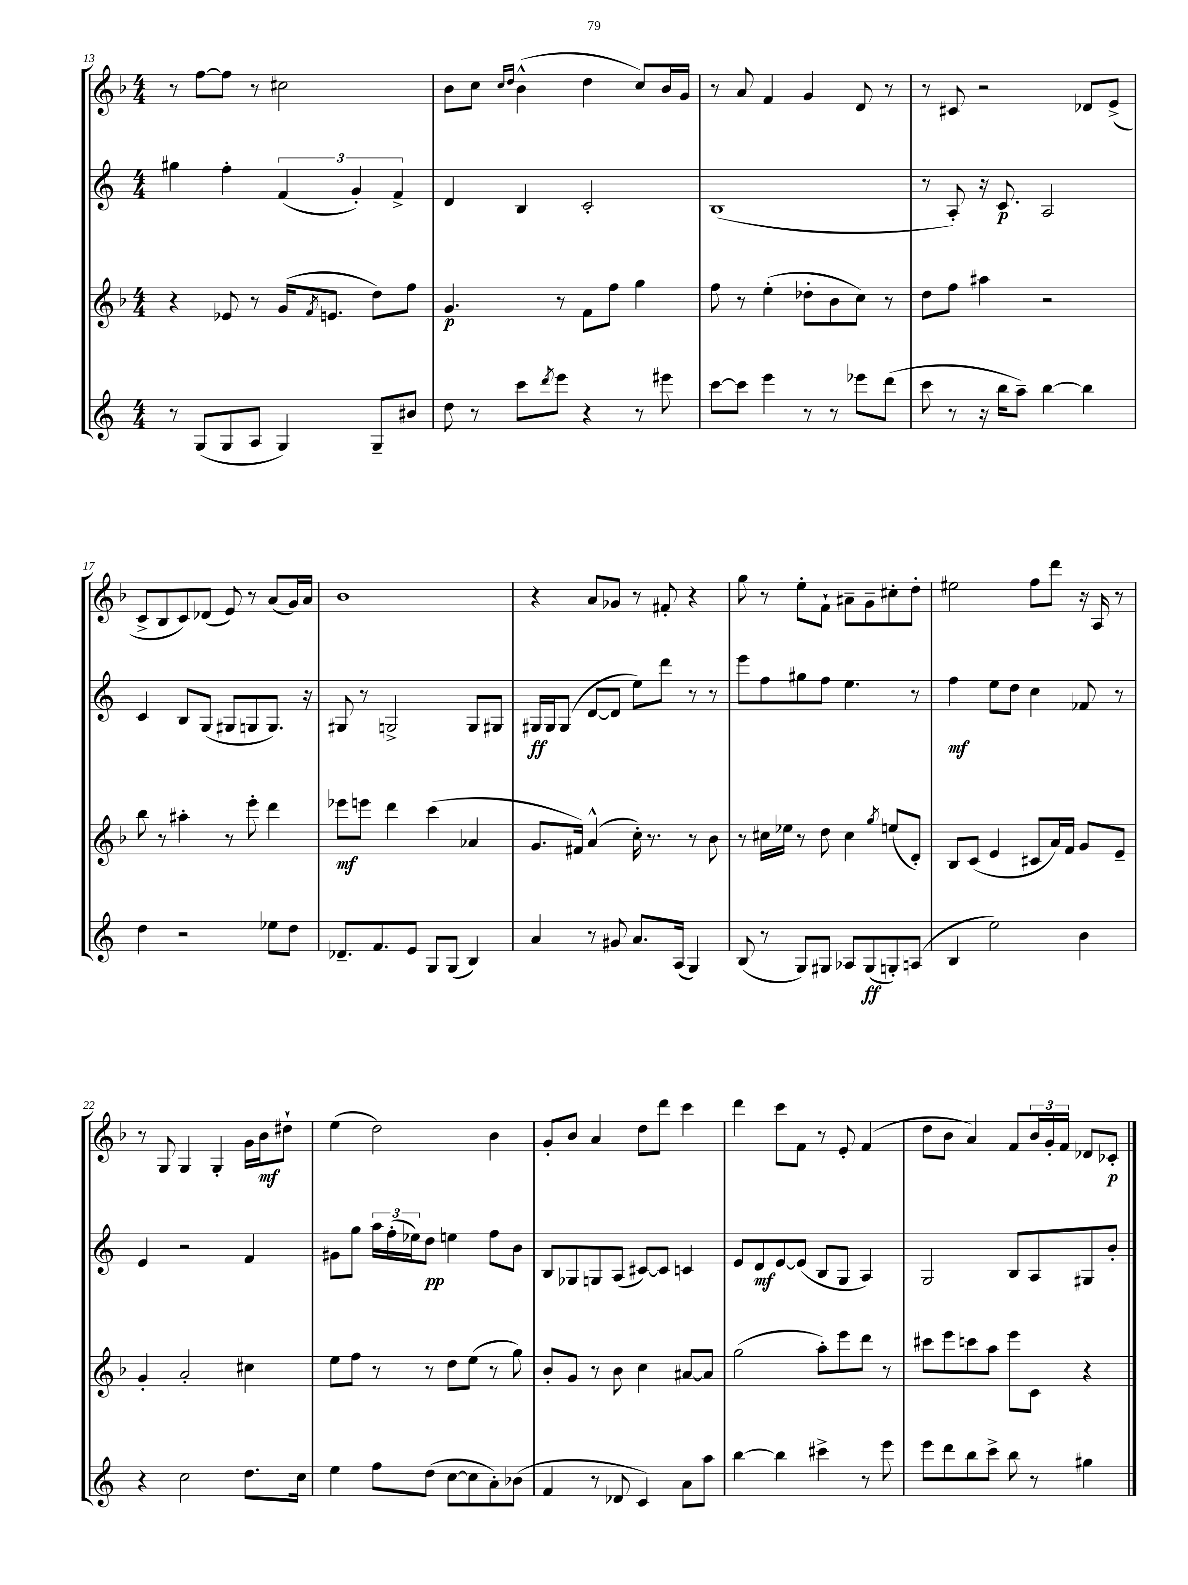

**kern	**kern	**kern	**kern
*staff4	*staff3	*staff2	*staff1
*clefG2	*clefG2	*clefG2	*clefG2
*k[]	*k[b-]	*k[]	*k[b-]
*M4/4	*M4/4	*M4/4	*M4/4
8r	4r	4gg#	8r
(8G	.	.	[8ff
8G	8e-	4ff'	8ff]
8A	8r	.	8r
4G)	(16g	(6f	2cc#
.	8qf	.	.
.	8.e	.	.
.	.	6g')	.
8G~	8dd)	.	.
.	.	6f^	.
8b#	8ff	.	.
=	=	=	=
8dd	4.g	4d	8b-
8r	.	.	8cc
.	.	.	16qqcc
.	.	.	16qqdd
8ccc	.	4B	(4b-^^
8qddd	.	.	.
8eee	8r	.	.
4r	8f	2c'	4dd
.	8ff	.	.
8r	4gg	.	8cc)
8eee#	.	.	16b-
.	.	.	16g
=	=	=	=
[8ccc	8ff	(1B	8r
8ccc]	8r	.	8a
4eee	(4ee'	.	4f
8r	8dd-'	.	4g
8r	8b-	.	.
8eee-	8cc)	.	8d
(8ddd	8r	.	8r
=	=	=	=
8ccc	8dd	8r	8r
8r	8ff	8A')	8c#
16r	4aa#	16r	2r
16bb	.	8.c	.
8aa~)	.	.	.
[4bb	2r	2A	.
4bb]	.	.	8d-
.	.	.	(8e^
=	=	=	=
4dd	8bb-	4c	8c^
.	8r	.	8B-
2r	4aa#'	8B	8c)
.	.	(8G	(8d-
.	8r	8G#	8e)
.	8eee'	8G	8r
8ee-	4ddd	8.G)	(8a
8dd	.	.	16g)
.	.	16r	16a
=	=	=	=
8.d-~	8eee-	8G#	1b-
.	8eee	8r	.
8.f	.	.	.
.	4ddd	2G^	.
8e	.	.	.
8G	(4ccc	.	.
(8G	.	.	.
4B)	4a-	8G	.
.	.	8G#	.
=	=	=	=
4a	8.g	16G#	4r
.	.	16G#	.
.	.	(8G#	.
.	16f#)	.	.
8r	(4a^^	[8d	8a
8g#	.	8d]	8g-
8.a	16cc')	8ee)	8r
.	8.r	.	.
.	.	8ddd	8f#'
(16A	.	.	.
4G)	8r	8r	4r
.	8b-	8r	.
=	=	=	=
(8B	8r	8eee	8gg
8r	16cc#	8ff	8r
.	16ee-	.	.
8G)	8r	8gg#	8ee'
8G#	8dd	8ff	8f`
8A-	4cc#	4.ee	8a#~
(8G#	.	.	8g~
.	8qgg	.	.
8G')	(8ee	.	8cc#'
(8A	8d')	8r	8dd'
=	=	=	=
4B	8B-	4ff	2ee#
.	(8c	.	.
2ee)	4e	8ee	.
.	.	8dd	.
.	8c#	4cc	8ff
.	16a)	.	8ddd
.	16f	.	.
4b	8g	8f-	16r
.	.	.	16A
.	8e~	8r	8r
=	=	=	=
4r	4g'	4e	8r
.	.	.	8G
2cc	2a'	2r	4G
.	.	.	4G'
8.dd	4cc#	4f	16g
.	.	.	16b-
.	.	.	8dd#`
16cc	.	.	.
=	=	=	=
4ee	8ee	8g#	(4ee
.	8ff	8gg	.
8ff	8r	24aa	2dd)
.	.	(24ff'	.
.	.	24ee-)	.
(8dd	8r	8dd	.
[8cc	8dd	4ee	.
8cc]	(8ee	.	.
8a')	8r	8ff	4b-
(8b-	8gg)	8b	.
=	=	=	=
4f	8b-'	8B	8g'
.	8g	8G-	8b-
8r	8r	8G	4a
8d-	8b-	(8A	.
4c)	4cc	[8c#)	8dd
.	.	8c#]	8ddd
8a	[8a#	4c	4ccc
8aa	8a#]	.	.
=	=	=	=
[4bb	(2gg	8e	4ddd
.	.	8d	.
4bb]	.	[8e	8ccc
.	.	(8e]	8f
4ccc#^	8aa')	8B	8r
.	8eee	8G	8e'
8r	8ddd	4A)	(4f
8eee	8r	.	.
=	=	=	=
8eee	8ccc#	2G	8dd
8ddd	8eee	.	8b-
8bb	8ccc	.	4a)
8ccc^	8aa	.	.
8bb	8eee	8B	8f
8r	8c	8A	24b-
.	.	.	24g'
.	.	.	24f
4gg#	4r	8G#	8d-
.	.	8b'	8c-'
==	==	==	==
*-	*-	*-	*-
